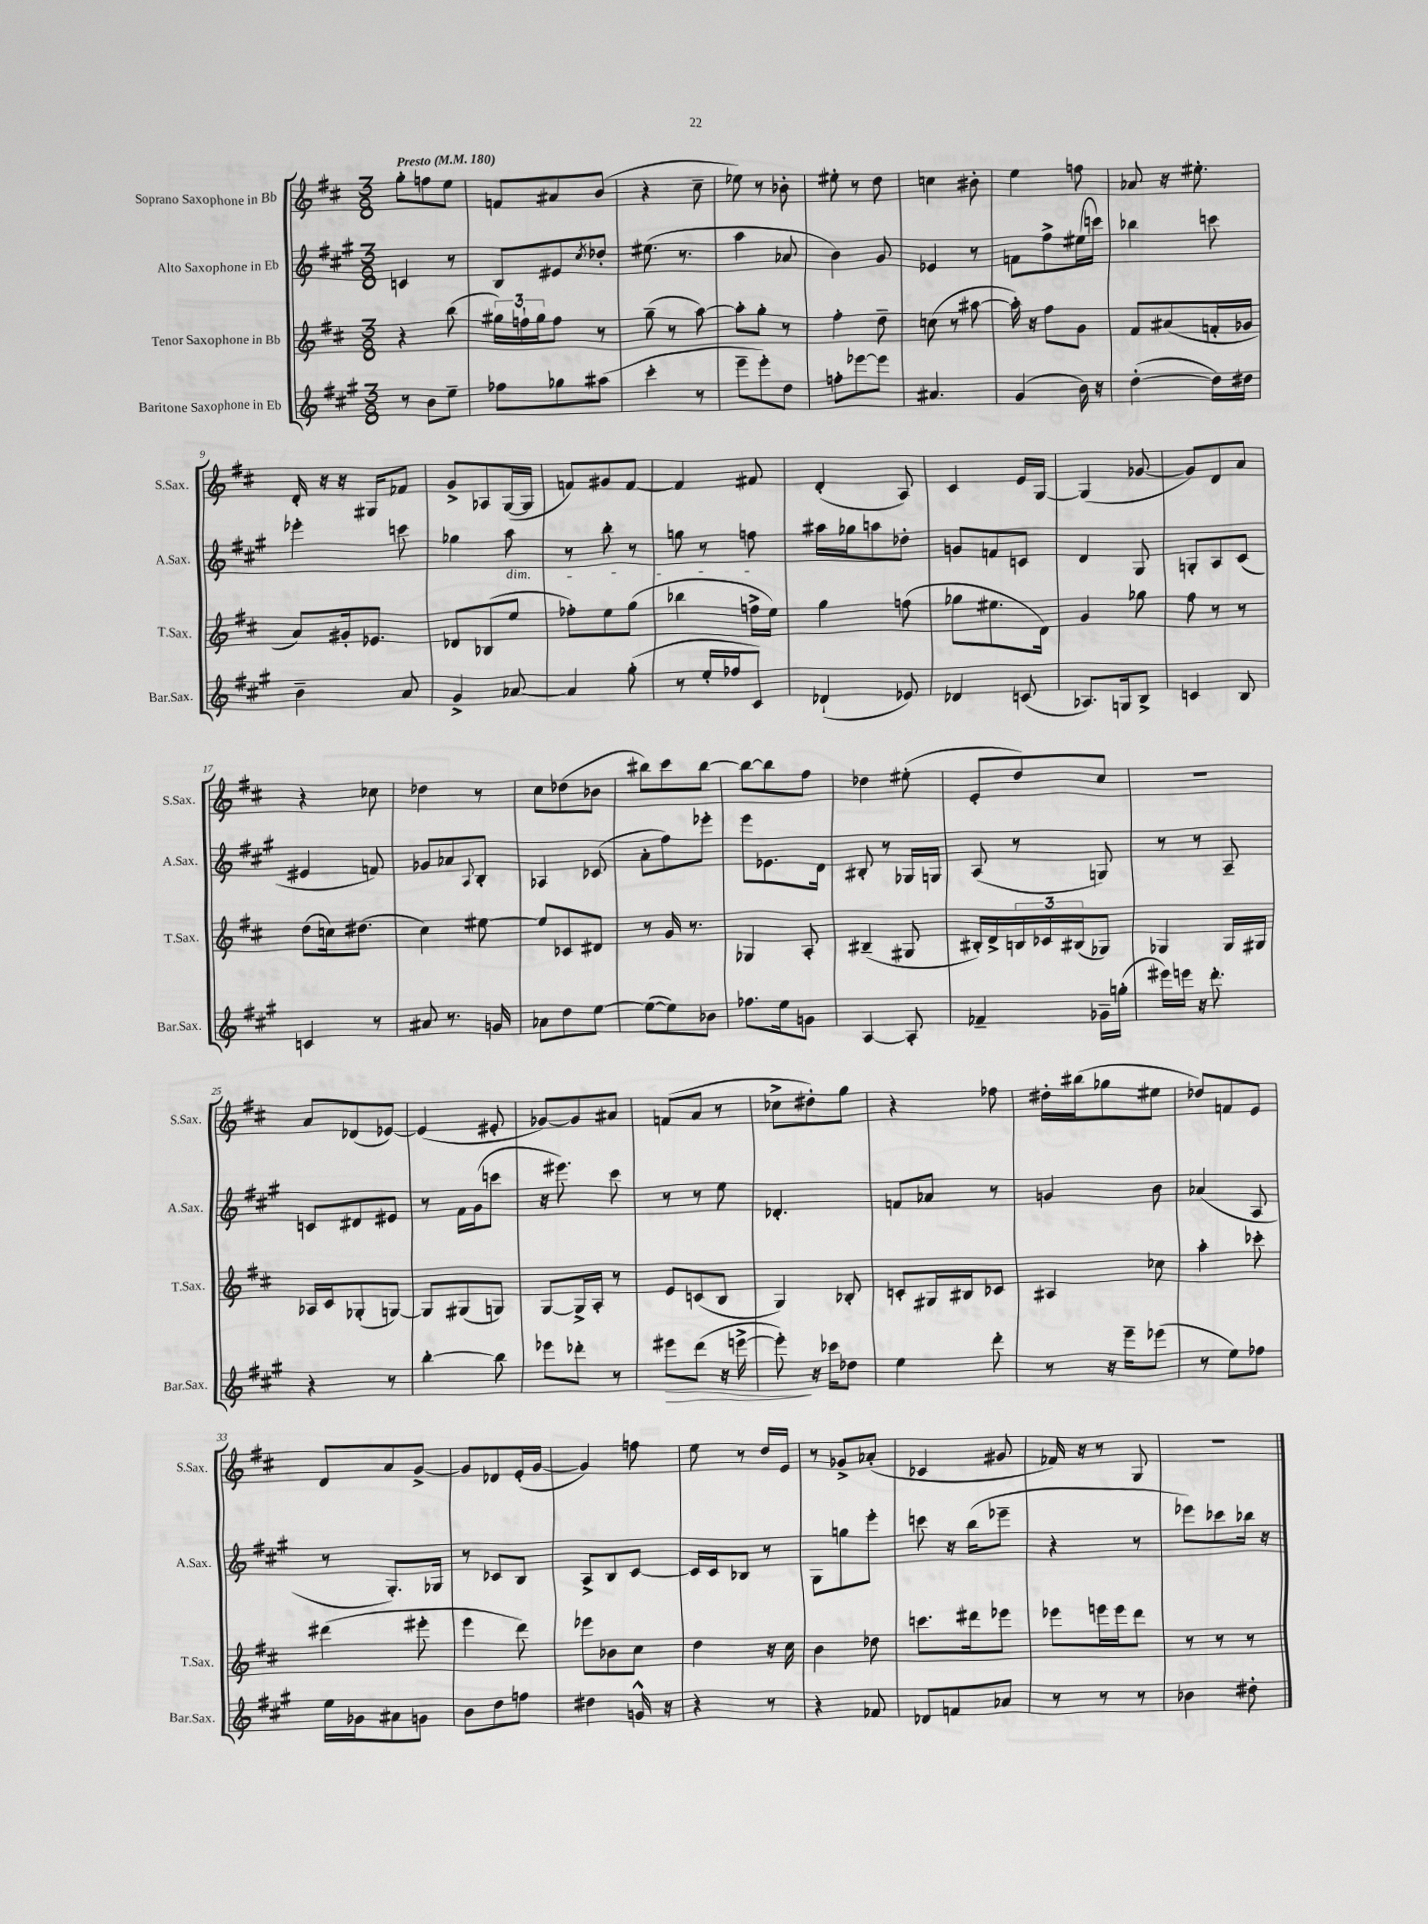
<<
\new StaffGroup <<
\new Staff = "s0" \with { instrumentName = "Soprano Saxophone in Bb" shortInstrumentName = "S.Sax." } {
    \clef treble \key d \major \numericTimeSignature \time 3/8 \tempo "Presto" 4 = 180
    g''8-. f''8 e''8 |
    f'8 ais'8 b'8( |
    r4 cis''8-- |
    ees''8) r8 bes'8-. |
    eis''8-. r8 d''8 |
    c''4 bis'8-. |
    e''4 f''8 |
    aes'8 r16 eis''8.-. |
    d'16-. r16 r16 gis16 fes'8 |
    g'8-> aes8 g16~( g16 |
    f'8) gis'8 f'8~ |
    f'4 fis'8 |
    d'4-.( a8) |
    cis'4 e'16 g16~ |
    g4( ges'8~ |
    ges'8) d'8 a'8 |
    r4 ces''8 |
    des''4 r8 |
    cis''8 des''8( bes'8 |
    bis''8) cis'''8 bis''8~ |
    bis''8~ bis''8 fis''8 |
    des''4 eis''8-.( |
    e'8-. d''8) cis''8 |
    R4. |
    a'8 des'8( ees'8~) |
    ees'4( eis'8-. |
    ges'8~) ges'8 ais'8 |
    f'8( a'8 r8 |
    ces''8-> dis''8-.) g''8 |
    r4 fes''8 |
    dis''16-. bis''16( ges''8 eis''8 |
    des''8) f'8 e'8 |
    d'8 a'8 g'8~-> |
    g'8 des'8 e'16-.( g'16~ |
    g'4) f''8 |
    e''8 r8 d''16 e'16 |
    r8 ges'8-> aes'8-.( |
    ces'4 gis'8 |
    fes'16) r16 r8 g8 |
    R4. \bar "|." |
}
\new Staff = "s1" \with { instrumentName = "Alto Saxophone in Eb" shortInstrumentName = "A.Sax." } {
    \clef treble \key a \major \numericTimeSignature \time 3/8
    c'4 r8 |
    b8 eis'8 \acciaccatura { cis''8 } des''8-. |
    eis''8.( r8. |
    a''4 aes'8 |
    b'4) gis'8 |
    ees'4 r8 |
    f'8 fis''8-> eis''16( c'''16) |
    bes''4 c'''8 |
    ees'''4-. c'''8 |
    ges''4 a''8\dim |
    r8 b''8-. r8 |
    g''8 r8 f''8\! |
    ais''16 ges''16 a''8 des''8-. |
    g'8 f'8 c'8 |
    d'4 gis8 |
    g8-. a8 cis'8( |
    eis'4 f'8) |
    ges'8 aes'8 \appoggiatura { a8 } b8-. |
    aes4 ces'8( |
    a'8-. fis''8) ees'''8-. |
    e'''8 ees'8. d'16 |
    bis8-. r8 ges16 g16 |
    a8( r8 g8) |
    r8 r8 a8-- |
    c'8 dis'8 eis'8 |
    r8 fis'16 gis'16( c'''8 |
    r16 eis'''8.) cis'''8 |
    r8 r8 e''8 |
    des'4.-. |
    f'8 aes'8 r8 |
    g'4 b'8 |
    aes'4( a8 |
    r8 gis8.-.) ges16 |
    r8 ces'8 b8 |
    a8-> b8 cis'8~ |
    cis'16 cis'16 bes8 r8 |
    gis8 g''8 e'''8-. |
    c'''8 r16 b''16( ees'''8-- |
    r4 r8 |
    ees'''8) ces'''8 bes''16 r16 \bar "|." |
}
\new Staff = "s2" \with { instrumentName = "Tenor Saxophone in Bb" shortInstrumentName = "T.Sax." } {
    \clef treble \key d \major \numericTimeSignature \time 3/8
    r4 b''8( |
    \tuplet 3/2 { gis''16) f''16-! gis''16 } f''8 r8 |
    g''8--( r8 a''8~) |
    a''8-. g''8-. r8 |
    fis''4-. d''8-- |
    c''8( r8 ais''8~ |
    ais''16-.) r16 fis''8 g'8 |
    fis'8 ais'8( f'16-. ges'16 |
    a'8) gis'16-. ees'8. |
    des'8 bes8( e''8 |
    fes''8-.) e''8 g''8( |
    bes''4 f''16-> e''16) |
    g''4 f''8( |
    ges''8 eis''8. d'16) |
    g'4 ges''8 |
    fis''8 r8 r8 |
    d''8( c''16) dis''8.( |
    cis''4) eis''8~ |
    eis''8 ces'8 dis'8 |
    r8 g'16 r8. |
    ges4 a8-. |
    bis4--( gis8 |
    bis16-.) d'16-> \tuplet 3/2 { b16 ces'16 bis16( } ges8) |
    ges4 ges16 gis16 |
    aes16 cis'16 ges8-.( g8~) |
    g8 gis8( g8) |
    g8~ g16-> a16-. r8 |
    e'8 c'8( b8 |
    g4) bes8-. |
    c'8-. gis16 bis16 ces'8 |
    ais4 ces''8 |
    a''4-. ces'''8-. |
    dis'''4( eis'''8-. |
    e'''4 d'''8) |
    ees'''8 bes'8 cis''8 |
    d''4 r16 cis''16 |
    b'4 des''8 |
    c'''8. dis'''16 ees'''8 |
    ees'''8 e'''16 e'''16 d'''8 |
    r8 r8 r8 \bar "|." |
}
\new Staff = "s3" \with { instrumentName = "Baritone Saxophone in Eb" shortInstrumentName = "Bar.Sax." } {
    \clef treble \key a \major \numericTimeSignature \time 3/8
    r8 b'8 e''8-- |
    fes''8 ges''8 ais''8( |
    cis'''4-. r8 |
    e'''8-- e'''8-.) d''8 |
    f''8-. ees'''8~ ees'''8 |
    ais'4. |
    gis'4( b'16) r16 |
    d''4~-.( d''16) dis''16 |
    b'4-- a'8 |
    gis'4-> aes'8~ |
    aes'4 gis''8-.( |
    r8 e''16-. fes''16 cis'8) |
    des'4-!( ees'8) |
    des'4 c'8( |
    aes8.) g16 b8-> |
    c'4 b8 |
    c'4 r8 |
    ais'8 r8. g'16 |
    aes'8 d''8 e''8~ |
    e''8~( e''8) bes'8 |
    fes''8. e''16 g'8 |
    a4~ a8-. |
    fes'4-- ges'16-- g''16-.( |
    eis'''16) e'''16 r16 d'''8.-. |
    r4 r8 |
    b''4~-. b''8 |
    ees'''8 des'''8-. r8 |
    eis'''8\> d'''8( r16 e'''16~-> |
    e'''8-.\!) r16 ces'''16 des''8 |
    e''4 d'''8-. |
    r8 r16 e'''16-- ees'''8( |
    r8 e''8) fes''8 |
    e''16 ges'16 ais'8 g'8 |
    b'8 d''8 f''8 |
    dis''4 g'16-^ r16 |
    r4 r8 |
    r4 fes'8 |
    des'8 f'8 aes'8 |
    r8 r8 r8 |
    bes'4 dis''8-. \bar "|." |
}
>>
>>
